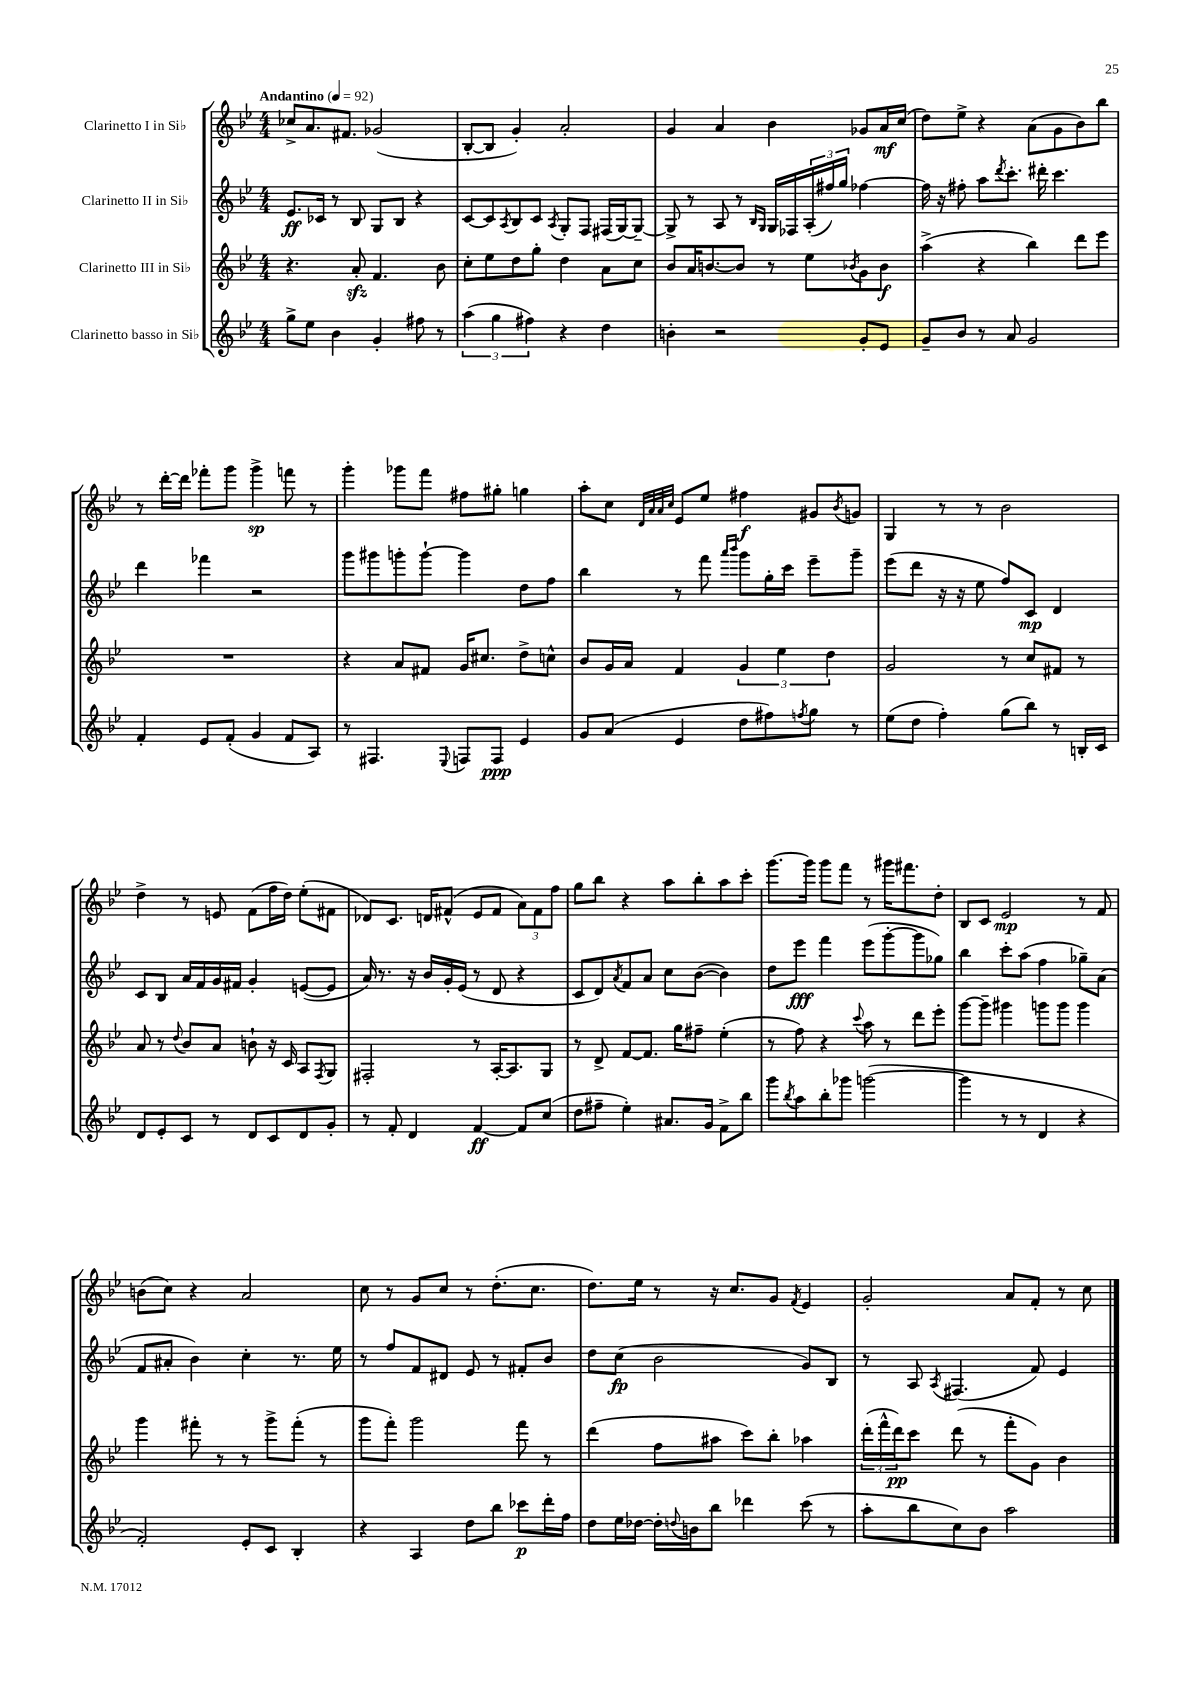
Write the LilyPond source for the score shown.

<<
\new StaffGroup <<
\new Staff = "s0" \with { instrumentName = "Clarinetto I in Sib" } {
    \clef treble \key bes \major \numericTimeSignature \time 4/4 \tempo "Andantino" 4 = 92
    ces''8-> a'8. fis'8. ges'2( |
    bes8~-. bes8 g'4-.) a'2-. |
    g'4 a'4 bes'4 ges'8 a'16\mf c''16( |
    d''8) ees''8-> r4 a'8( g'8 bes'8) bes''8 |
    r8 d'''16~-. d'''16 fes'''8-. g'''8 g'''4->\sp f'''8 r8 |
    g'''4-. ges'''8 f'''8 fis''8 gis''8-. g''4 |
    a''8-. c''8 \grace { d'32 a'32 a'32 c''32 } ees'8 ees''8 fis''4\f gis'8 \acciaccatura { bes'8 } g'8 |
    g4 r8 r8 bes'2 |
    d''4-> r8 e'8 f'8( f''16 d''16) ees''8-.( fis'8 |
    des'8) c'8. d'16 fis'8-^( ees'8 fis'8 \tuplet 3/2 { a'8) fis'8 f''8 } |
    g''8 bes''8 r4 a''8 bes''8-. a''8 c'''8-. |
    g'''8.~ g'''16 g'''8 f'''8 r8 gis'''16 fis'''8. d''8-. |
    bes8 c'8 ees'2\mp r8 f'8 |
    b'8( c''8) r4 a'2 |
    c''8 r8 g'8 c''8 r8 d''8.-.( c''8. |
    d''8.) ees''16 r8 r16 c''8. g'8 \acciaccatura { f'8 } ees'4 |
    g'2-. a'8 f'8-. r8 c''8 \bar "|." |
}
\new Staff = "s1" \with { instrumentName = "Clarinetto II in Sib" } {
    \clef treble \key bes \major \numericTimeSignature \time 4/4
    ees'8.\ff ces'16 r8 bes8 g8 bes8 r4 |
    c'8~ c'8 \acciaccatura { a8 } bes8 c'8 \acciaccatura { a8 } g8-. f8 fis16( g16~) g8~-- |
    g8-> r8 a8 r8 \grace { bes16 g16 } g16 fes16 \tuplet 3/2 { a16-.( fis''16) g''16 } fes''4~ |
    fes''16 r16 fis''8-. a''8 \acciaccatura { d'''8 } c'''8.-. dis'''16-. c'''4. |
    d'''4 fes'''4 r2 |
    g'''8 gis'''8 g'''8-. g'''8~-! g'''4 d''8 f''8 |
    bes''4 r8 f'''8 \grace { a'''16 bes'''16 } g'''8 g''16-. c'''16 ees'''8-- g'''8-- |
    ees'''8( d'''8 r16 r16 ees''8 f''8) c'8\mp d'4 |
    c'8 bes8 a'16 f'16 g'16 fis'16 g'4-. e'8~( e'8 |
    a'16) r8. r16 bes'16 g'16-. ees'16( r8 d'8 r4 |
    c'8 d'8) \acciaccatura { a'8 } f'8 a'8 c''8 bes'8~( bes'4) |
    d''8 ees'''8\fff f'''4 ees'''8( g'''8~-. g'''8 ges''8) |
    bes''4 c'''8-. a''8( f''4 ges''8--) a'8( |
    f'8 ais'8-. bes'4) c''4-. r8. ees''16 |
    r8 f''8 f'8 dis'8 ees'8 r8 fis'8-. bes'8 |
    d''8 c''8\fp( bes'2 g'8) bes8 |
    r8 a8 \acciaccatura { a8 } fis4.( f'8) ees'4 \bar "|." |
}
\new Staff = "s2" \with { instrumentName = "Clarinetto III in Sib" } {
    \clef treble \key bes \major \numericTimeSignature \time 4/4
    r4. a'8-.\sfz f'4. bes'8 |
    c''8-. ees''8 d''8 g''8-. d''4 a'8 c''8 |
    bes'8 a'16 b'8.~ b'8 r8 ees''8 \acciaccatura { bes'8 } g'8 bes'8\f |
    a''4->( r4 bes''4) d'''8 ees'''8 |
    R1 |
    r4 a'8 fis'8 g'16 cis''8. d''8-> c''8-^ |
    bes'8 g'16 a'16 f'4 \tuplet 3/2 { g'4 ees''4 d''4 } |
    g'2 r8 c''8 fis'8 r8 |
    a'8 r8 \appoggiatura { d''8 } bes'8 a'8 b'8-! r16 c'16 a8 \acciaccatura { f8 } g8 |
    fis2-. r8 a16~-. a8. g8 |
    r8 d'8-> f'8~ f'8. g''16 fis''8-- ees''4-.( |
    r8 f''8) r4 \appoggiatura { c'''8 } a''8 r8 d'''8 ees'''8-. |
    g'''8~ g'''8-- gis'''4 g'''8 g'''8 g'''4 |
    g'''4 fis'''8-. r8 r8 g'''8-> fis'''8-.( r8 |
    g'''8 f'''8-.) g'''2 f'''8 r8 |
    d'''4( f''8 ais''8 c'''8) bes''8-. aes''4 |
    \tuplet 3/2 { d'''16-.( f'''16-^ d'''16\pp) } c'''8 d'''8( r8 f'''8-. g'8) bes'4 \bar "|." |
}
\new Staff = "s3" \with { instrumentName = "Clarinetto basso in Sib" } {
    \clef treble \key bes \major \numericTimeSignature \time 4/4
    g''8-> ees''8 bes'4 g'4-. fis''8 r8 |
    \tuplet 3/2 { a''4( g''4 fis''4) } r4 d''4 |
    b'4-. r2 g'8-. ees'8 |
    g'8-- bes'8 r8 a'8 g'2 |
    f'4-. ees'8 f'8-.( g'4 f'8 a8) |
    r8 fis4. \appoggiatura { ees8 } f8 f8\ppp ees'4 |
    g'8 a'8( ees'4 d''8 fis''8) \acciaccatura { f''8 } g''8 r8 |
    ees''8( d''8 f''4-.) g''8( bes''8) r8 b16-. c'16 |
    d'8 ees'8-. c'8 r8 d'8 c'8 d'8 g'8-. |
    r8 f'8-. d'4 f'4~\ff f'8 c''8( |
    d''8 fis''8-- ees''4-.) ais'8. g'16 f'8-> bes''8 |
    g'''8 \acciaccatura { bes''8 } a''8 bes''8-. ges'''8 g'''2~( |
    g'''4 r8 r8 d'4 r4 |
    f'2-.) ees'8-. c'8 bes4-. |
    r4 a4 d''8 bes''8 ces'''8\p d'''16-. f''16 |
    d''8 ees''16 des''16~ des''16-. \appoggiatura { d''8 } b'16 bes''8 des'''4 c'''8( r8 |
    a''8-. bes''8 c''8) bes'8 a''2 \bar "|." |
}
>>
>>
\layout { \context { \Score \remove "Bar_number_engraver" } }
